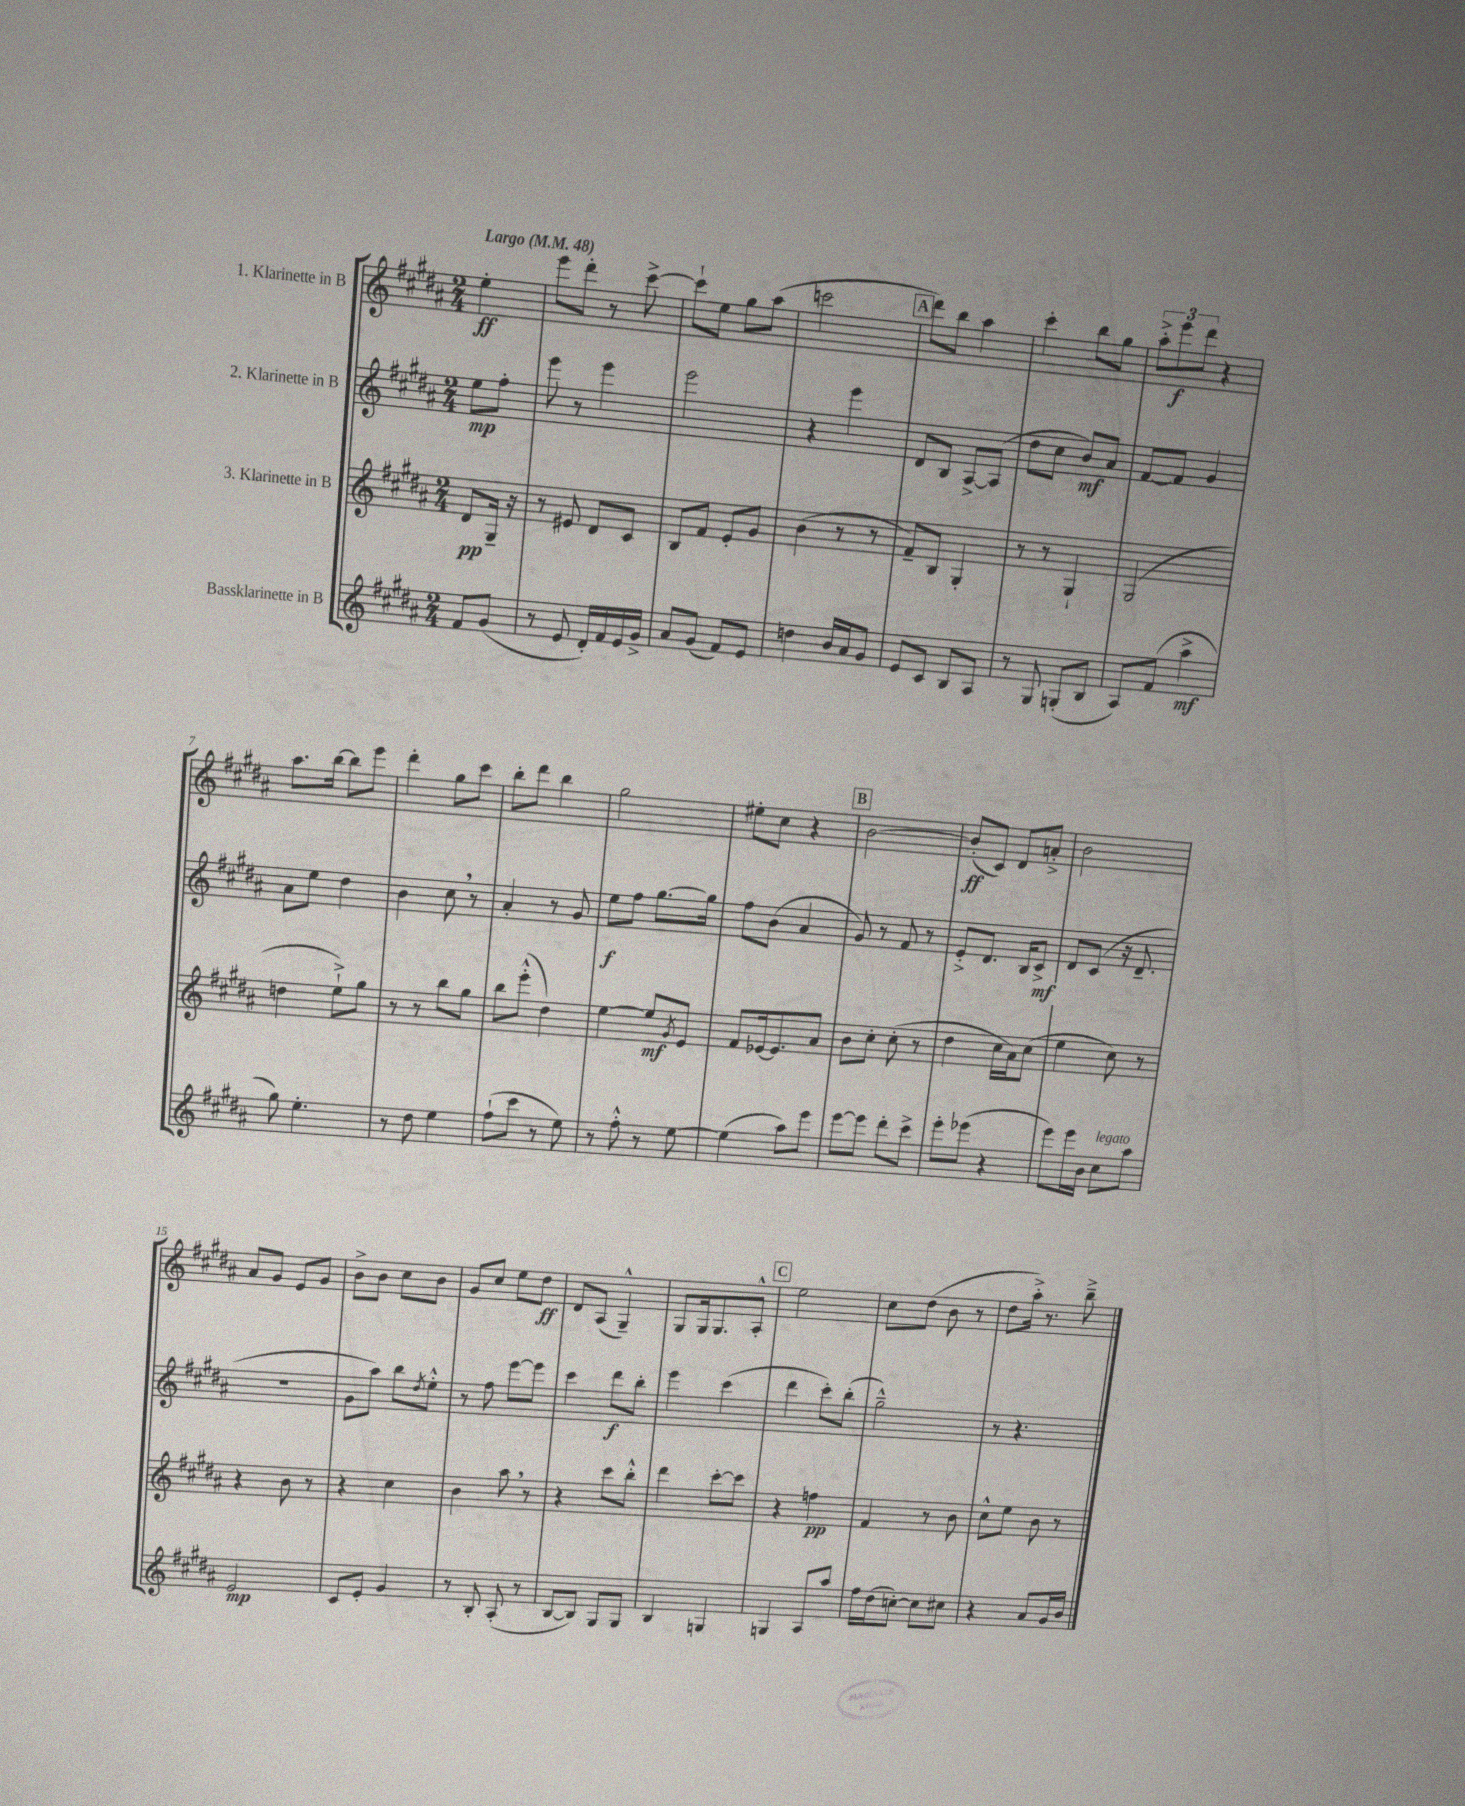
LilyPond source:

<<
\new StaffGroup <<
\new Staff = "s0" \with { instrumentName = "1. Klarinette in B" } {
    \clef treble \key b \major \numericTimeSignature \time 2/4 \partial 4 \tempo "Largo" 4 = 48
    e''4-.\ff |
    e'''8 dis'''8-. r8 cis'''8~-> |
    cis'''8-! e''8 gis''8 ais''8( |
    c'''2 |
    \mark \markup { \box "A" } dis'''8) b''8 ais''4 |
    cis'''4-. b''8 gis''8 |
    \tuplet 3/2 { ais''8-.-> e'''8\f dis'''8 } r4 |
    ais''8. b''16~ b''8 e'''8 |
    dis'''4-. gis''8 cis'''8 |
    b''8-. dis'''8 b''4 |
    gis''2 |
    eis''8-. cis''8 r4 |
    \mark \markup { \box "B" } b'2~ |
    b'8-.\ff( cis'8) dis'8 a'8-.-> |
    b'2 |
    ais'8 gis'8 e'8 gis'8 |
    b'8-> b'8 cis''8 b'8 |
    gis'8 cis''8 e''8 dis''8\ff |
    dis'8 ais8( gis4---^) |
    gis8 gis16 gis8. ais8-.-^ |
    \mark \markup { \box "C" } e''2 |
    cis''8 dis''8( b'8 r8 |
    dis''8 ais''16-.->) r8. b''8---> \bar "|." |
}
\new Staff = "s1" \with { instrumentName = "2. Klarinette in B" } {
    \clef treble \key b \major \numericTimeSignature \time 2/4 \partial 4
    e''8\mp fis''8-. |
    e'''8 r8 e'''4 |
    e'''2 |
    r4 e'''4 |
    \mark \markup { \box "A" } dis'8 b8 ais8~-> ais8( |
    dis''8 cis''8 b'8\mf) ais'8 |
    fis'8~ fis'8 gis'4 |
    ais'8 e''8 dis''4 |
    b'4 cis''8 \breathe r8 |
    ais'4-. r8 gis'8 |
    e''8\f fis''8 gis''8.~ gis''16 |
    fis''8 b'8( ais'4 |
    \mark \markup { \box "B" } gis'8) r8 fis'8 r8 |
    e'8-.-> dis'8. b16 cis'8->\mf |
    dis'8 cis'8( r16 dis'8.-- |
    r2 |
    gis'8 ais''8) b''8 \acciaccatura { dis''8 } e''8-.-^ |
    r8 fis''8 e'''8~ e'''8 |
    cis'''4 dis'''8\f b''8-. |
    e'''4 cis'''4( |
    \mark \markup { \box "C" } dis'''4 cis'''8-.) b''8-.( |
    gis''2---^) |
    r8 r4. \bar "|." |
}
\new Staff = "s2" \with { instrumentName = "3. Klarinette in B" } {
    \clef treble \key b \major \numericTimeSignature \time 2/4 \partial 4
    dis'8\pp gis16-- r16 |
    r8 eis'8 dis'8 cis'8 |
    b8 fis'8 e'8-. gis'8 |
    b'4( r8 r8 |
    \mark \markup { \box "A" } fis'8--) b8 gis4-. |
    r8 r8 gis4-! |
    gis2( |
    d''4 e''8-!->) gis''8 |
    r8 r8 b''8 gis''8 |
    b''8 e'''8-.-^( dis''4) |
    e''4~ e''8\mf \acciaccatura { gis'8 } e'8 |
    fis'8 ees'16~ ees'8. ais'8 |
    \mark \markup { \box "B" } b'8 cis''8-. cis''8-.( r8 |
    dis''4 cis''16 ais'16) cis''8( |
    e''4 cis''8) r8 |
    r4 b'8 r8 |
    r4 cis''4 |
    b'4 ais''8 \breathe r8 |
    r4 cis'''8 b''8-.-^ |
    dis'''4 cis'''8~-. cis'''8 |
    \mark \markup { \box "C" } r4 f''4\pp |
    fis'4 r8 b'8 |
    cis''8-^ e''8 b'8 r8 \bar "|." |
}
\new Staff = "s3" \with { instrumentName = "Bassklarinette in B" } {
    \clef treble \key b \major \numericTimeSignature \time 2/4 \partial 4
    fis'8 gis'8( |
    r8 e'8 dis'16-.) fis'16 e'16 gis'16-> |
    ais'8 gis'8( fis'8) e'8 |
    d''4 b'16 ais'16 gis'8 |
    \mark \markup { \box "A" } e'8 cis'8 b8 ais8 |
    r8 gis8 g8-.( b8 |
    ais8) fis'8( ais''4->\mf |
    gis''8) e''4.-. |
    r8 dis''8 e''4 |
    fis''8-!( cis'''8 r8 e''8) |
    r8 fis''8-.-^ r8 e''8~ |
    e''4( ais''8) e'''8 |
    \mark \markup { \box "B" } e'''8~ e'''8 dis'''8-. cis'''8-> |
    e'''8-. ees'''8( r4 |
    e'''8) e'''16 b'16 cis''8^\markup { \italic "legato" } ais''8 |
    e'2\mp |
    cis'8 e'8-. gis'4 |
    r8 b8-. ais8-.( r8 |
    b8~ b8) gis8 gis8 |
    b4 g4 |
    \mark \markup { \box "C" } g4 ais8 ais''8 |
    fis''16 dis''16( c''8~-.) c''8 cis''8 |
    r4 ais'8 gis'16 b'16 \bar "|." |
}
>>
>>
